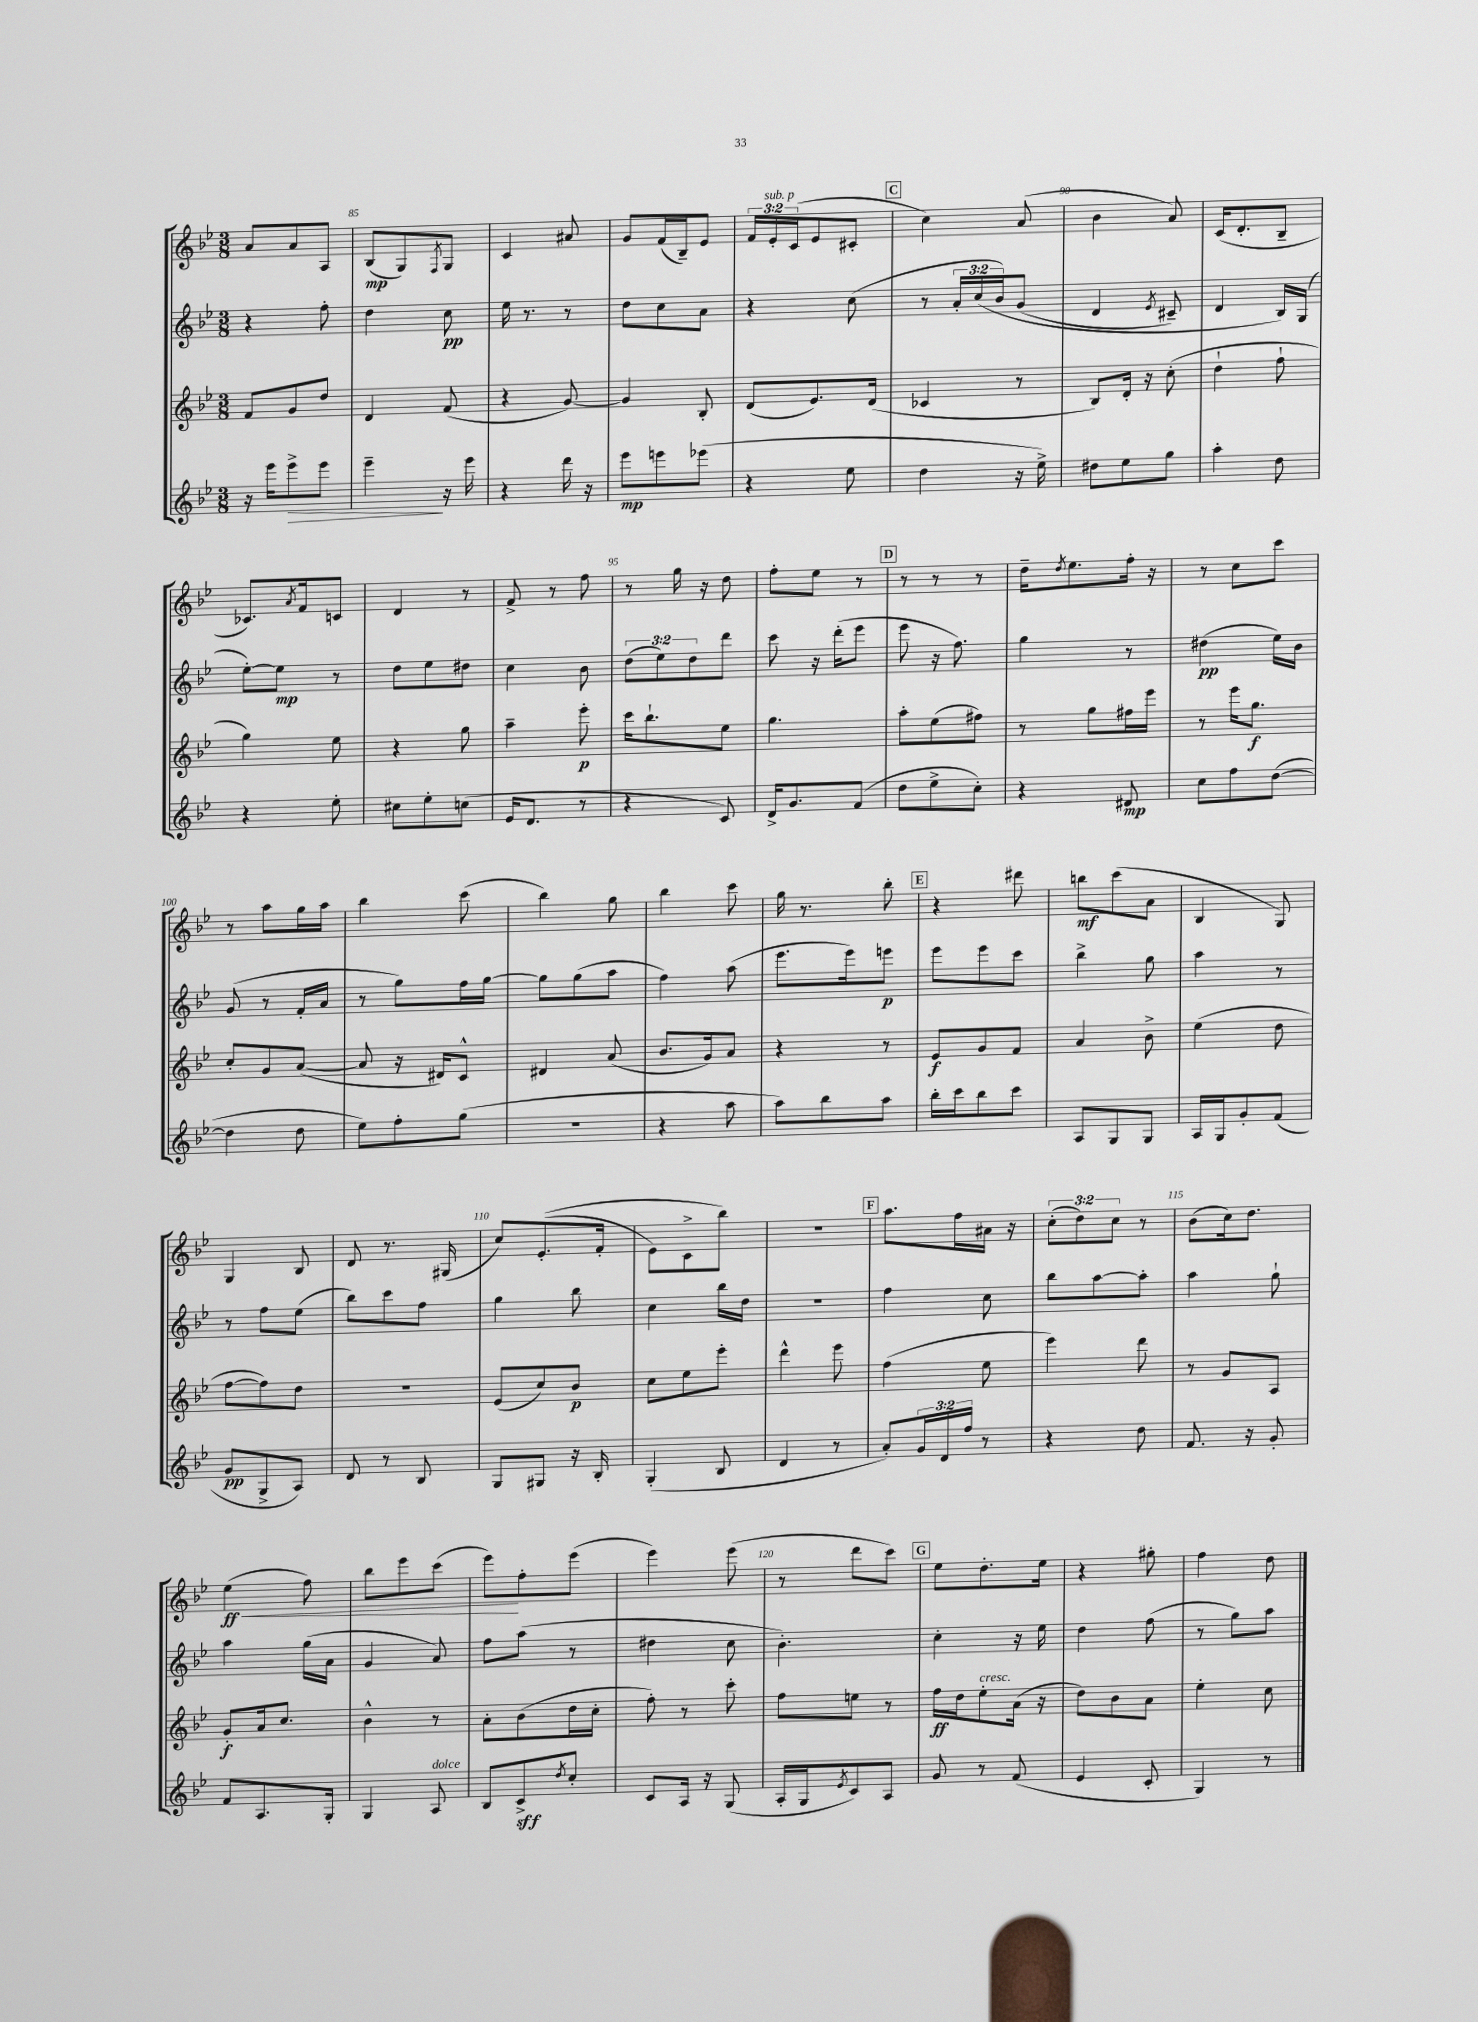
<<
\new StaffGroup <<
\new Staff = "s0" {
    \clef treble \key bes \major \numericTimeSignature \time 3/8 \override Staff.TupletNumber.text = #tuplet-number::calc-fraction-text
    a'8 a'8 a8 |
    bes8\mp( g8) \acciaccatura { f8 } g8 |
    c'4 ais'8 |
    g'8 f'16( bes16--) ees'8 |
    \tuplet 3/2 { f'16 ees'16-.^\markup { \italic "sub. p" } c'16( } ees'8 cis'8-. |
    \mark \markup { \box "C" } c''4) a'8( |
    bes'4 a'8) |
    c'16( d'8.-. bes8-- |
    ces'8.) \acciaccatura { a'8 } f'16 c'8 |
    d'4 r8 |
    f'8-> r8 f''8 |
    r8 g''16 r16 d''8 |
    f''8-. ees''8 r8 |
    \mark \markup { \box "D" } r8 r8 r8 |
    d''16-- \acciaccatura { d''8 } ees''8. f''16-. r16 |
    r8 c''8 c'''8 |
    r8 a''8 g''16 a''16 |
    bes''4 c'''8( |
    bes''4) g''8 |
    bes''4 c'''8 |
    g''16 r8. bes''8-. |
    \mark \markup { \box "E" } r4 dis'''8 |
    b''8\mf c'''8( a'8 |
    bes4 g8) |
    g4 bes8 |
    d'8 r8. gis16( |
    c''8) ees'8.-.(\( f'16-. |
    ees'8) c'8-> bes''8\) |
    R4. |
    \mark \markup { \box "F" } a''8. f''16 ais'16 r16 |
    \tuplet 3/2 { c''8-.( d''8) c''8 } r8 |
    bes'8( c''16) d''8. |
    ees''4\ff\<( f''8) |
    bes''8 ees'''8 c'''8( |
    ees'''8\!) f''8-. ees'''8( |
    ees'''4) ees'''8( |
    r8 d'''8 c'''8) |
    \mark \markup { \box "G" } ees''8 d''8.-. ees''16 |
    r4 gis''8-. |
    f''4 d''8 \bar "|." |
}
\new Staff = "s1" {
    \clef treble \key bes \major \numericTimeSignature \time 3/8 \override Staff.TupletNumber.text = #tuplet-number::calc-fraction-text
    r4 f''8-. |
    d''4 c''8\pp |
    ees''16 r8. r8 |
    d''8 c''8 a'8 |
    r4 c''8( |
    \mark \markup { \box "C" } r8 \tuplet 3/2 { a'16-. c''16\( bes'16) } g'8( |
    d'4 \acciaccatura { ees'8 } cis'8--) |
    d'4 bes16\) g16( |
    ees''8~-.) ees''8\mp r8 |
    d''8 ees''8 dis''8 |
    c''4 bes'8 |
    \tuplet 3/2 { d''8( ees''8) d''8 } d'''8 |
    c'''8 r16 d'''16-.( ees'''8 |
    \mark \markup { \box "D" } ees'''8 r16 f''8.) |
    g''4 r8 |
    dis''4\pp( ees''16) bes'16 |
    g'8( r8 f'16-. a'16 |
    r8 g''8) f''16 g''16~ |
    g''8 g''8( a''8 |
    f''4) a''8( |
    ees'''8. ees'''16) e'''8\p |
    \mark \markup { \box "E" } ees'''8 ees'''8 c'''8 |
    bes''4-> g''8 |
    a''4 r8 |
    r8 f''8 ees''8( |
    bes''8) c'''8 f''8 |
    g''4 bes''8 |
    c''4 bes''16 d''16 |
    R4. |
    \mark \markup { \box "F" } f''4 c''8 |
    bes''8 a''8~ a''8-. |
    a''4 g''8-! |
    a''4 g''16( a'16 |
    g'4 a'8) |
    f''8 a''8( r8 |
    dis''4 c''8 |
    bes'4.-.) |
    \mark \markup { \box "G" } c''4-. r16 ees''16 |
    d''4 f''8( |
    r8 g''8) a''8 \bar "|." |
}
\new Staff = "s2" {
    \clef treble \key bes \major \numericTimeSignature \time 3/8
    f'8 g'8 d''8 |
    d'4 f'8( |
    r4 g'8~) |
    g'4 bes8-. |
    d'8( ees'8.) d'16( |
    \mark \markup { \box "C" } ces'4 r8 |
    bes8) d'16-. r16 c''8-.( |
    d''4-! f''8-! |
    g''4) ees''8 |
    r4 g''8 |
    a''4-- ees'''8-.\p |
    c'''16 bes''8.-! ees''8 |
    g''4. |
    \mark \markup { \box "D" } a''8-. ees''8( fis''8) |
    r8 g''8 fis''16 ees'''16 |
    r8 ees'''16 g''8.\f |
    c''8-. g'8 a'8~( |
    a'8 r16 dis'16) c'8-^ |
    dis'4 a'8( |
    bes'8. g'16) a'8 |
    r4 r8 |
    \mark \markup { \box "E" } ees'8\f g'8 f'8 |
    a'4 bes'8-> |
    ees''4( d''8 |
    f''8~ f''8) d''8 |
    R4. |
    ees'8( c''8) bes'8\p |
    c''8 ees''8 ees'''8-. |
    d'''4-^ ees'''8 |
    \mark \markup { \box "F" } f''4( ees''8 |
    ees'''4) d'''8 |
    r8 g'8 a8 |
    g'8-.\f a'16 c''8. |
    bes'4-^ r8 |
    a'8-. bes'8( d''16 c''16-. |
    f''8-.) r8 c'''8-. |
    f''8 e''8 r8 |
    \mark \markup { \box "G" } f''16\ff d''16 ees''8-.^\markup { \italic "cresc." } a'16( r16 |
    d''8) bes'8 a'8 |
    ees''4-. c''8 \bar "|." |
}
\new Staff = "s3" {
    \clef treble \key bes \major \numericTimeSignature \time 3/8 \override Staff.TupletNumber.text = #tuplet-number::calc-fraction-text
    r16 ees'''16 ees'''8->\> ees'''8 |
    ees'''4--\! r16 ees'''16 |
    r4 d'''16 r16 |
    ees'''8\mp e'''8 ees'''8( |
    r4 ees''8 |
    \mark \markup { \box "C" } d''4 r16 ees''16->) |
    dis''8 ees''8 g''8 |
    a''4-. d''8 |
    r4 ees''8-. |
    cis''8 ees''8-. c''8( |
    ees'16 d'8. r8 |
    r4 c'8) |
    d'16-> g'8. f'8( |
    \mark \markup { \box "D" } d''8 ees''8-> c''8-.) |
    r4 dis'8\mp |
    c''8 f''8 d''8~( |
    d''4 d''8 |
    ees''8) f''8-. g''8( |
    R4. |
    r4 a''8 |
    a''8) bes''8 a''8 |
    \mark \markup { \box "E" } bes''16-. c'''16 bes''8 c'''8 |
    a8 g8 g8 |
    a16 g16 g'8-. f'8( |
    g'8\pp g8-> a8) |
    d'8 r8 bes8 |
    g8 gis8 r16 bes16-. |
    g4-.( bes8 |
    d'4 r8 |
    \mark \markup { \box "F" } a'8-.) \tuplet 3/2 { g'16 d'16 f''16 } r8 |
    r4 d''8 |
    f'8. r16 g'8-. |
    f'8 a8. g16-. |
    g4 a8^\markup { \italic "dolce" } |
    bes8 c'8->\sff \acciaccatura { d''8 } c''8-. |
    c'8 a16 r16 g8( |
    a16-. g16 \acciaccatura { ees'8 } c'8) a8 |
    \mark \markup { \box "G" } g'8 r8 f'8( |
    ees'4 c'8-. |
    g4) r8 \bar "|." |
}
>>
>>
\layout { \context { \Score currentBarNumber = #84 \override BarNumber.break-visibility = ##(#f #t #t) barNumberVisibility = #(every-nth-bar-number-visible 5) } }
